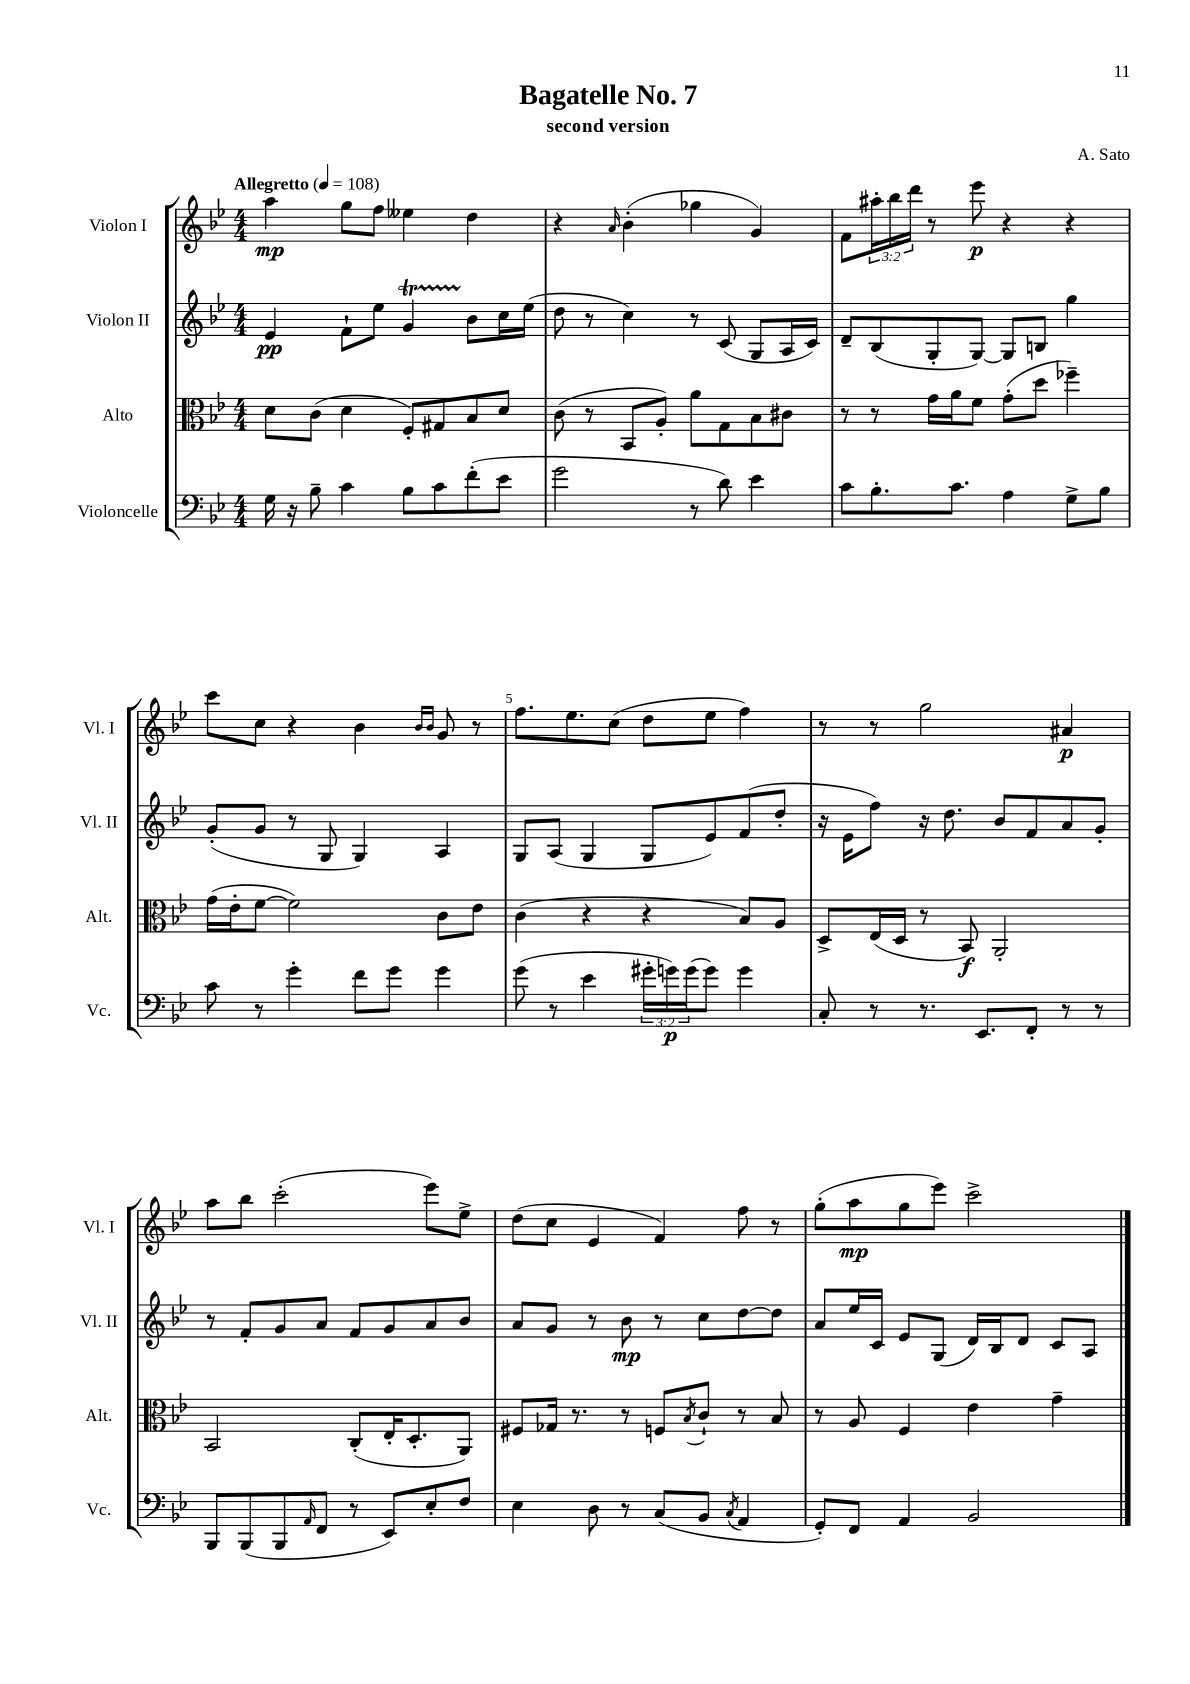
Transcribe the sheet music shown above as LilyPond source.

\header { title = "Bagatelle No. 7" composer = "A. Sato" subtitle = "second version" }
<<
\new StaffGroup <<
\new Staff = "s0" \with { instrumentName = "Violon I" shortInstrumentName = "Vl. I" } {
    \clef treble \key bes \major \numericTimeSignature \time 4/4 \override Staff.TupletNumber.text = #tuplet-number::calc-fraction-text \tempo "Allegretto" 4 = 108
    a''4\mp g''8 f''8 eeses''4 d''4 |
    r4 \grace { a'16 } bes'4-.( ges''4 g'4) |
    f'8 \tuplet 3/2 { ais''16-. bes''16 d'''16 } r8 ees'''8\p r4 r4 |
    c'''8 c''8 r4 bes'4 \grace { bes'16 bes'16 } g'8 r8 |
    f''8. ees''8. c''8( d''8 ees''8 f''4) |
    r8 r8 g''2 ais'4\p |
    a''8 bes''8 c'''2-.( ees'''8) ees''8-> |
    d''8( c''8 ees'4 f'4) f''8 r8 |
    g''8-.( a''8\mp g''8 ees'''8) c'''2-> \bar "|." |
}
\new Staff = "s1" \with { instrumentName = "Violon II" shortInstrumentName = "Vl. II" } {
    \clef treble \key bes \major \numericTimeSignature \time 4/4
    ees'4\pp f'8-! ees''8 g'4\startTrillSpan bes'8\stopTrillSpan c''16 ees''16( |
    d''8 r8 c''4) r8 c'8( g8 a16 c'16) |
    d'8-- bes8( g8-. g8~) g8 b8 g''4 |
    g'8-.( g'8 r8 g8 g4) a4 |
    g8 a8( g4 g8 ees'8) f'8( d''8-. |
    r16 ees'16 f''8) r16 d''8. bes'8 f'8 a'8 g'8-. |
    r8 f'8-. g'8 a'8 f'8 g'8 a'8 bes'8 |
    a'8 g'8 r8 bes'8\mp r8 c''8 d''8~ d''8 |
    a'8 ees''16 c'16 ees'8 g8( d'16) bes16 d'8 c'8 a8 \bar "|." |
}
\new Staff = "s2" \with { instrumentName = "Alto" shortInstrumentName = "Alt." } {
    \clef alto \key bes \major \numericTimeSignature \time 4/4
    d'8 c'8( d'4 f8-.) gis8 bes8 d'8 |
    c'8( r8 bes,8 a8-.) a'8 g8 bes8 cis'8 |
    r8 r8 g'16 a'16 f'8 g'8-.( d''8 fes''4--) |
    g'16( ees'16-. f'8~ f'2) c'8 ees'8 |
    c'4( r4 r4 bes8) a8 |
    d8-> ees16( d16 r8 bes,8\f) a,2-. |
    bes,2 c8-.( ees16-. d8.-. a,8) |
    fis8 ges16 r8. r8 f8 \acciaccatura { bes8 } c'8-! r8 bes8 |
    r8 a8 f4 ees'4 g'4-- \bar "|." |
}
\new Staff = "s3" \with { instrumentName = "Violoncelle" shortInstrumentName = "Vc." } {
    \clef bass \key bes \major \numericTimeSignature \time 4/4 \override Staff.TupletNumber.text = #tuplet-number::calc-fraction-text
    g16 r16 bes8-- c'4 bes8 c'8 f'8-.( ees'8 |
    g'2 r8 d'8) ees'4 |
    c'8 bes8.-. c'8. a4 g8-> bes8 |
    c'8 r8 g'4-. f'8 g'8 g'4 |
    g'8( r8 ees'4 \tuplet 3/2 { gis'16-. g'16\p) g'16( } g'8) g'4 |
    c8-. r8 r8. ees,8. f,8-. r8 r8 |
    bes,,8 bes,,8( bes,,8 \grace { a,16 } f,8 r8 ees,8) ees8-. f8 |
    ees4 d8 r8 c8( bes,8 \acciaccatura { c8 } a,4 |
    g,8-.) f,8 a,4 bes,2 \bar "|." |
}
>>
>>
\layout { \context { \Score \override BarNumber.break-visibility = ##(#f #t #t) barNumberVisibility = #(every-nth-bar-number-visible 5) } }
